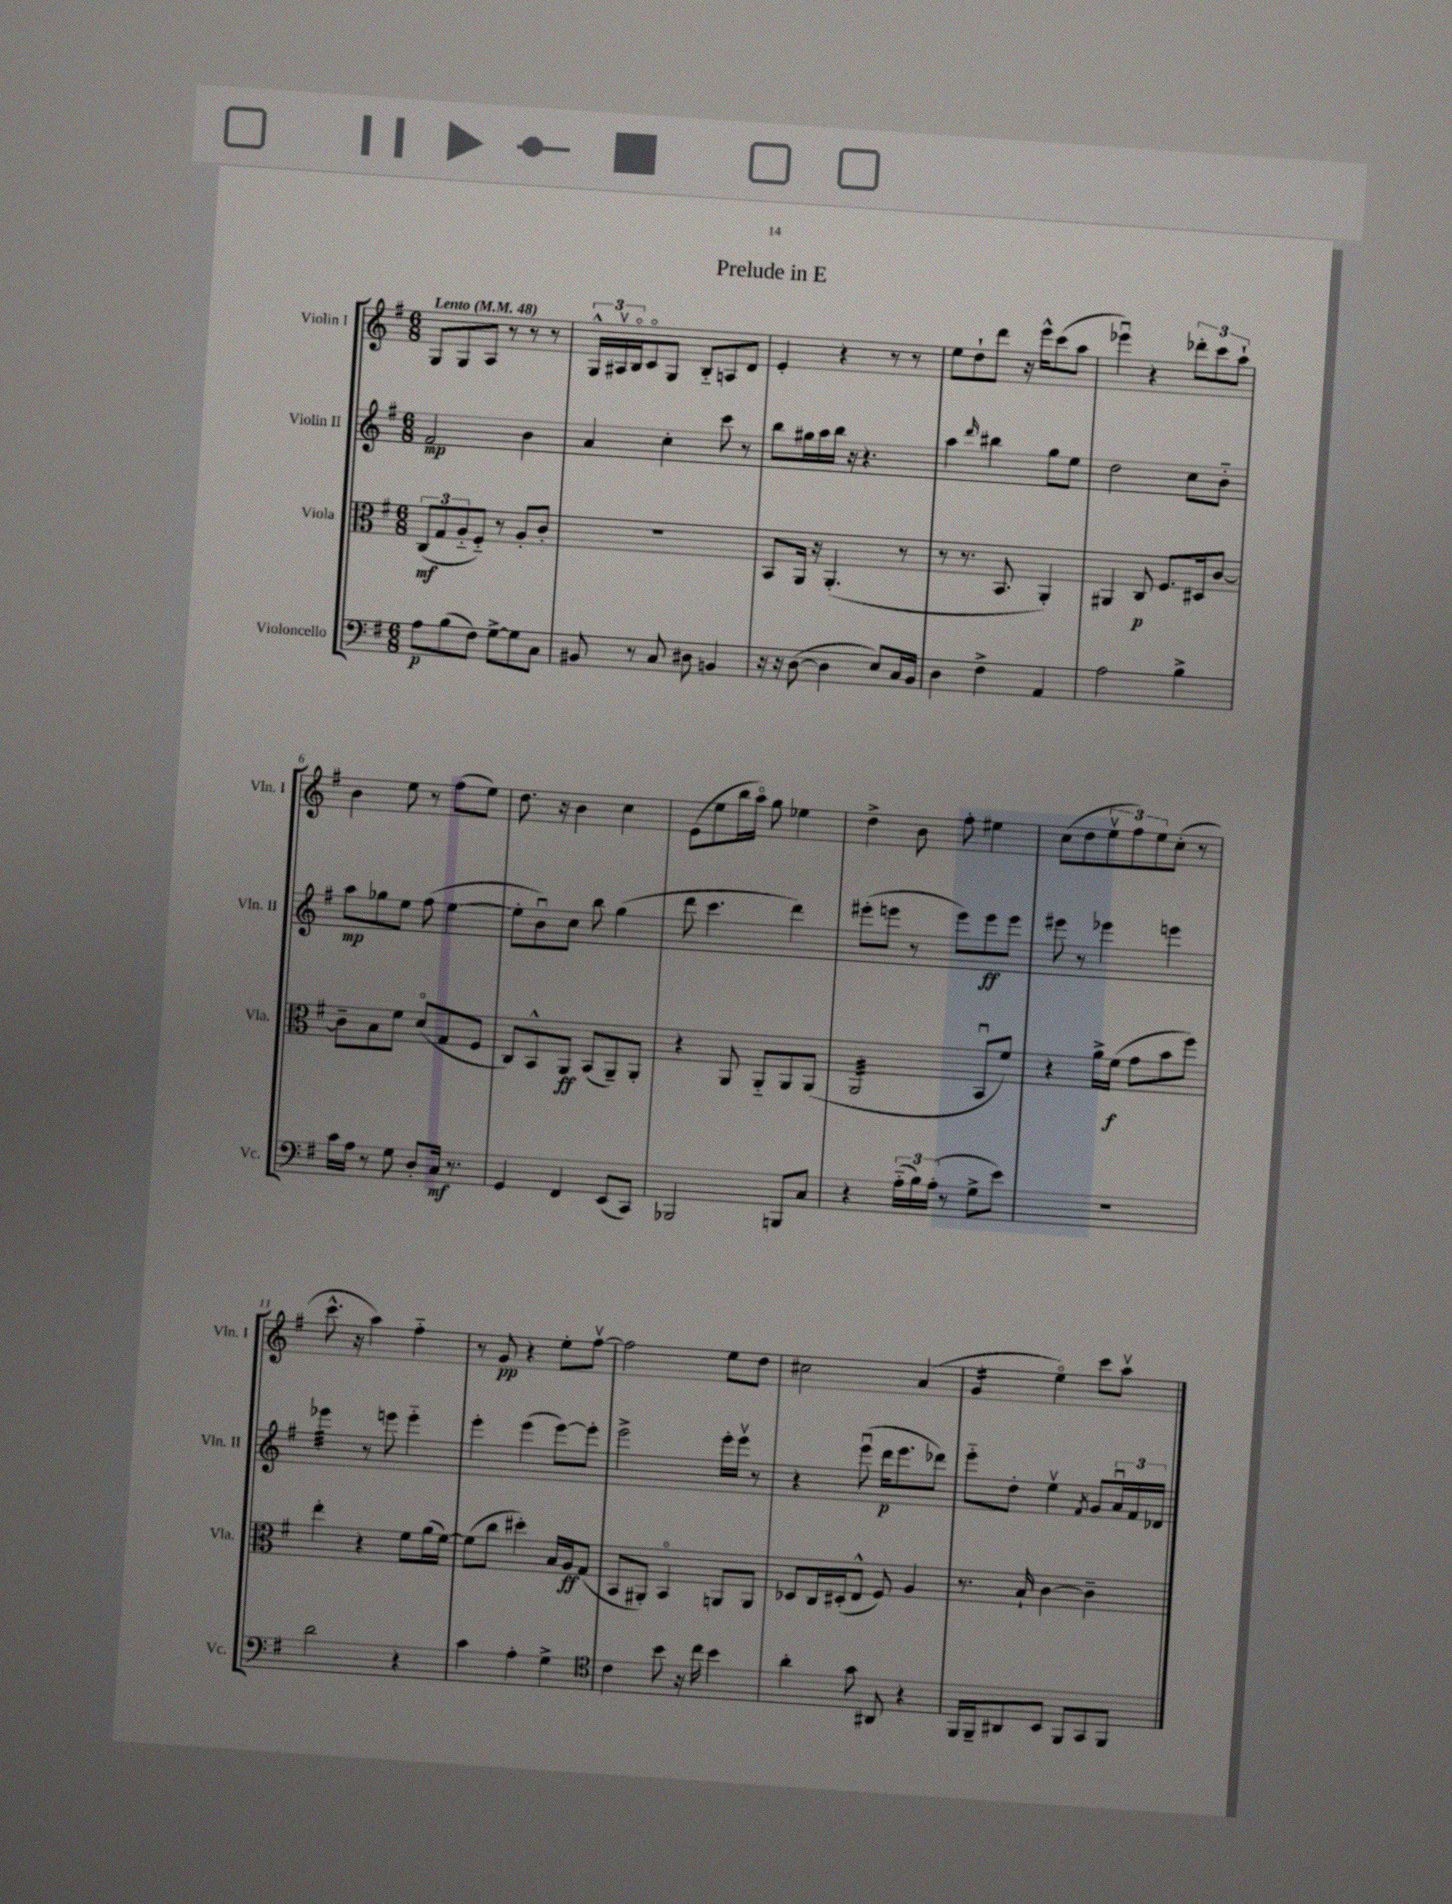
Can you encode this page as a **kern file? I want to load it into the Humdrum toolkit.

**kern	**kern	**kern	**kern
*staff4	*staff3	*staff2	*staff1
*clefF4	*clefC3	*clefG2	*clefG2
*k[f#]	*k[f#]	*k[f#]	*k[f#]
*M6/8	*M6/8	*M6/8	*M6/8
*MM48	*MM48	*MM48	*MM48
8A\L	(12C/L	2f#/	8G/L
.	12G/	.	.
(8B\	.	.	8G/
.	12A'~/	.	.
8F#\J)	8F#'~/J)	.	8A/J
[8G^\L	8r	.	8r
8G\]	8A'/L	4b\	8r
8C\J	8c'/J	.	8r
=	=	=	=
8BB#/	2.r	4a/	24G^^/LL
.	.	.	24A#v/
.	.	.	24Bo/J
8r	.	.	8co/
8C/	.	4cc'\	8G/J
8D#\	.	.	8B'~/L
4BB/	.	8ccc\	8A/
.	.	8r	8d/J
=	=	=	=
16r	8BB/L	8bb\L	4e'/
16r	.	.	.
([8D\	16AA/Jk	16gg#\L	.
.	16r	16aa\	.
4D\]	(4.AA'/	16bb\JJ	4r
.	.	16r	.
.	.	4.r	.
8E/L)	.	.	8r
16C/L	8r	.	8r
16BB/JJ	.	.	.
=	=	=	=
4D\	8r	4aa\	8ee\L
.	8.r	.	8dd`\
.	.	16qqddd/	.
4F#^\	.	4bb#\	8ddd\J
.	8.BB/	.	.
.	.	.	16r
.	.	.	16eee^^\LK
4AA/	4AA'/)	8gg\L	(8ccc\
.	.	8ee\J	8aa\J
=	=	=	=
2A\	4AA#/	2dd\	4eee-u\)
.	8C/	.	4r
.	8.F#/L	.	.
4B^\	.	8cc\L	12ddd-'\L
.	16D#/k	.	.
.	.	.	12ccc\
.	[8c/J	8b'~\J	.
.	.	.	12aa`\J
=	=	=	=
16c\LL	8c~\]L	8aa\L	4b\
16A\JJ	.	.	.
8r	8B\	8gg-\	.
8G\	8f#\J	8ee\J	8ee\
8D'/L	(8do/L	(8ff#\	8r
16C/Jk	8G/	[4ee\	(8ff#\L
8.r	.	.	.
.	8F#/J	.	8ee\J)
=	=	=	=
4GG/	8C/L)	8ee'\]L	8.dd\
.	8BB^^/	8bu\)	.
.	.	.	16r
4FF#/	8AA/J	8cc\J	4b\
.	(8BB/L	8bb\	.
(8EE/L	8AA~/)	(4gg\	4cc\
8CC/J)	8AA'/J	.	.
=	=	=	=
2BBB-/	4r	8ddd\	(8e\L
.	.	4.ccc\	8ee\
.	8AA/	.	16bb\L
.	.	.	16aao\JJ)
.	8AA'~/L	.	8gg\
8BBB/L	8AA/	4ddd\)	4ee-\
8C/J	(8AA/J	.	.
=	=	=	=
4r	2AA/	(8eee#'\L	4dd^\
.	.	8eee\J	.
(24A'~\LL	.	8r	8b\
24B\)	.	.	.
(24A'\JJ	.	.	.
8r	.	8eee\L)	8ff#'\
8G^\L	8BBu/L	8eee\	4ee#\
8e\J)	8f#/J)	8eee\J	.
=	=	=	=
2.r	4r	8eee#\	(8cc\L
.	.	8r	8dd\
.	16a^\LL	4eee-\	12eev\
.	(16f#\JJ	.	.
.	.	.	12ff#\)
.	8g\L	.	.
.	.	.	12ee\
.	8b\	4eee\	(8cc'\J
.	8ff#\J)	.	8r
=	=	=	=
2d\	4ee'\	4eee-\	8.ccc^^\
.	.	.	16r
.	4r	8r	4aa\)
.	.	8eee\	.
4r	8f#\L	4eee'~\	4ff#'~\
.	(16a\L	.	.
.	[16f#\JJ)	.	.
=	=	=	=
4c\	(8f#\]L	4eee'\	8r
.	8cc\J	.	8g/
4A'\	4dd#'\)	(4eee\	4r
4G^\	16B/LL	[8eee\L)	8ee'\L
.	16A/J	.	.
.	(8G/J	8eee'\]J	[8ff#v\J
=	=	=	=
*clefC4	*	*	*
4c\	8BB/L	2eee^\	2ff#\]
.	8AA#'/J)	.	.
8b\	4BBo/	.	.
16r	.	.	.
16cc\	.	.	.
4b\	8AA/L	16eee'\LL	8ee\L
.	.	16eeev\JJ	.
.	8AA/J	8r	8dd\J
=	=	=	=
4a'\	8D-/L	4r	2cc#\
.	16C/L	.	.
.	(16D#'/J	.	.
8g\	8E^^/J	(8eeeu\	.
8AA#/	8F#/)	16ddd\LK	.
.	.	8.eee\	.
4r	4A/	.	(4a/
.	.	8ddd-\J)	.
=	=	=	=
16FF#/LL	8.r	8eee'~\L	4g/
16FF#~/J	.	.	.
8AA#/	.	8dd'\J	.
.	16B`/	.	.
8BB/J	[4c\	4eev\	4eeo\)
8FF#/L	.	.	.
.	.	8qf#/	.
8GG/	4c~\]	8g/L	8ccc\L
8FF#/J	.	24au/L	8aav\J
.	.	24f#/	.
.	.	24d-/JJ	.
==	==	==	==
*-	*-	*-	*-
